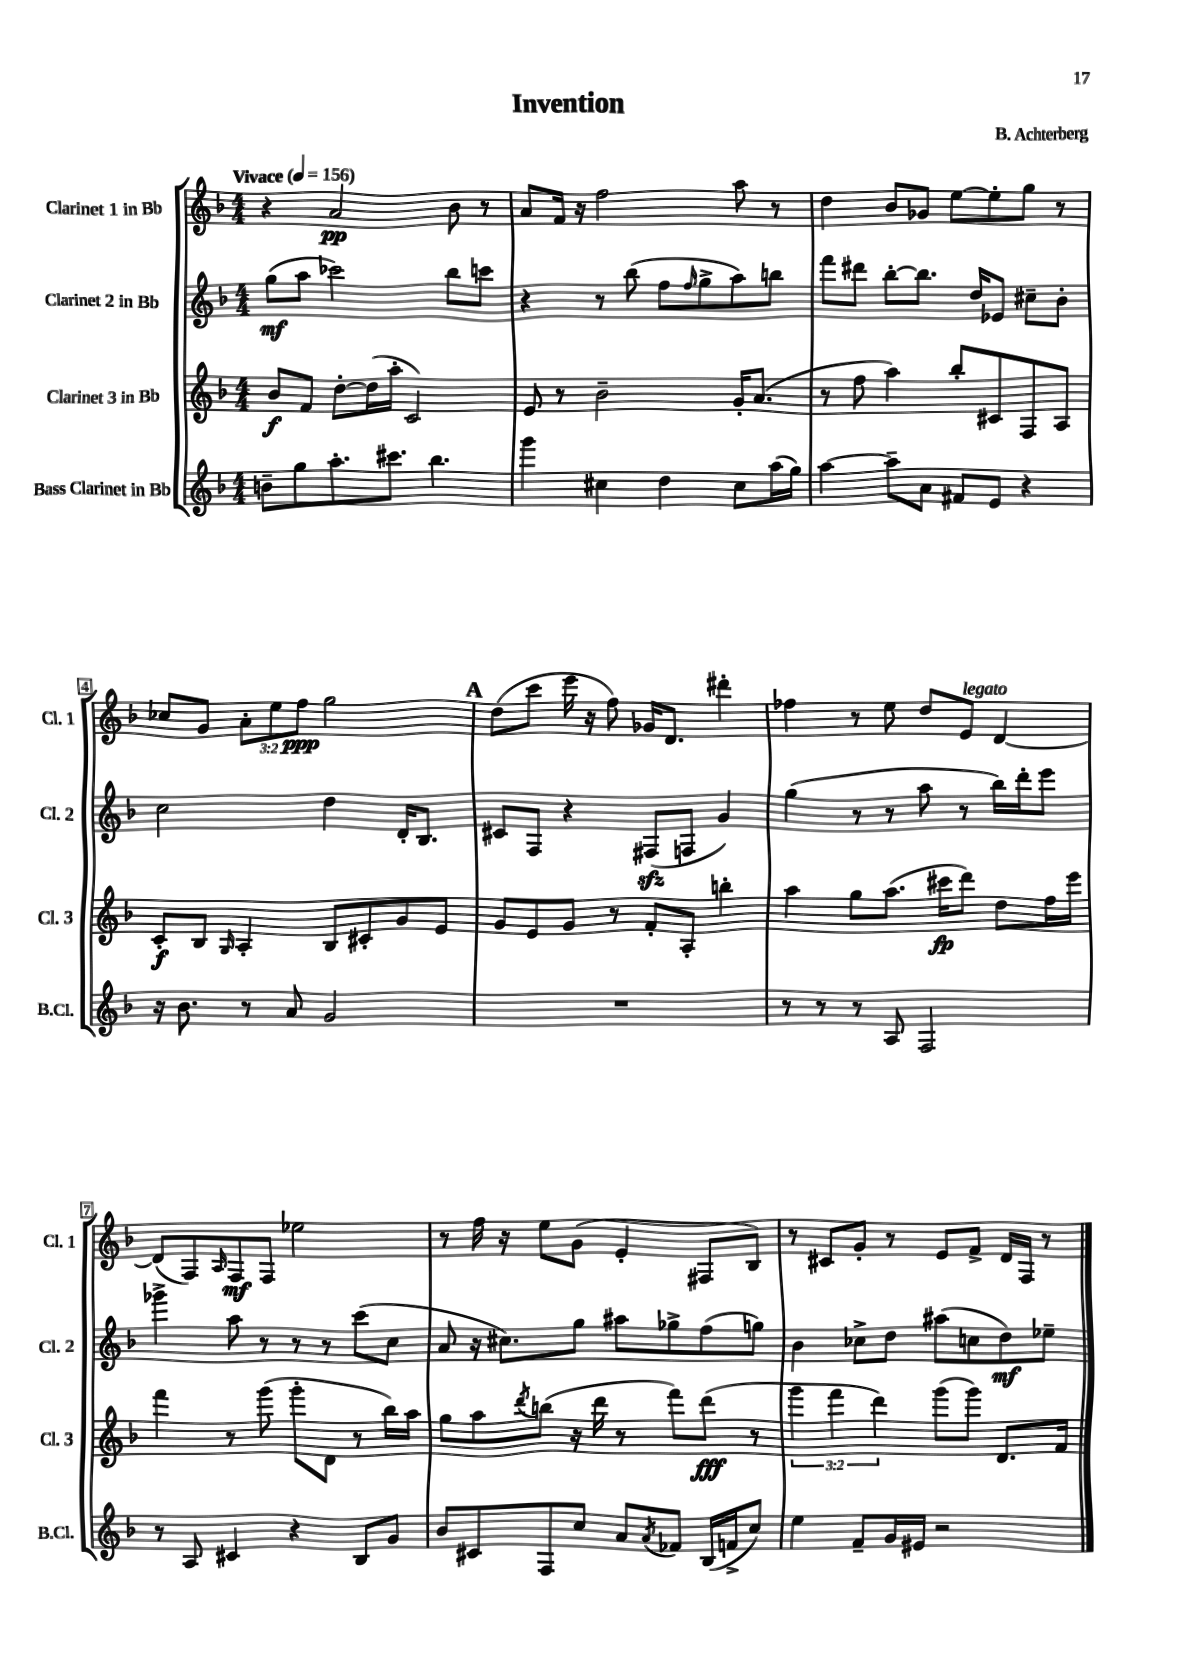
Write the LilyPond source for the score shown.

\header { title = "Invention" composer = "B. Achterberg" }
<<
\new StaffGroup <<
\new Staff = "s0" \with { instrumentName = "Clarinet 1 in Bb" shortInstrumentName = "Cl. 1" } {
    \clef treble \key f \major \numericTimeSignature \time 4/4 \override Staff.TupletNumber.text = #tuplet-number::calc-fraction-text \tempo "Vivace" 4 = 156
    r4 a'2\pp bes'8 r8 |
    a'8 f'16 r16 f''2 a''8 r8 |
    d''4 bes'8 ges'8 e''8~ e''8-. g''8 r8 |
    ces''8 g'8 \tuplet 3/2 { a'8-. e''8 f''8\ppp } g''2 |
    \mark \markup { \bold "A" } d''8( c'''8 e'''16 r16 f''8) ges'16 d'8. dis'''4-. |
    fes''4 r8 e''8 d''8 e'8^\markup { \italic "legato" } d'4~ |
    d'8( f8) \grace { a16 } f8\mf f8 ees''2 |
    r8 f''16 r16 e''8 g'8( e'4-. fis8 bes8) |
    r8 cis'8 g'8-. r8 e'8 f'8-> d'16 f16 r8 \bar "|." |
}
\new Staff = "s1" \with { instrumentName = "Clarinet 2 in Bb" shortInstrumentName = "Cl. 2" } {
    \clef treble \key f \major \numericTimeSignature \time 4/4
    g''8\mf( a''8 ces'''2) bes''8 c'''8 |
    r4 r8 bes''8( f''8 \grace { f''16 } g''8-> a''8) b''8 |
    f'''8 dis'''8 bes''8~-. bes''8. d''16 ees'8 cis''8-- bes'8-. |
    c''2 d''4 d'16-. bes8. |
    \mark \markup { \bold "A" } cis'8 f8 r4 fis8\sfz( f8 g'4) |
    g''4( r8 r8 a''8 r8 bes''16) d'''16-. e'''8 |
    ges'''4-> a''8 r8 r8 r8 c'''8( c''8 |
    a'8 r16 cis''8.) g''8 ais''8 ges''8-> f''8( g''8) |
    bes'4 ces''8-> d''8 ais''8( c''8 d''8\mf) ees''8-- \bar "|." |
}
\new Staff = "s2" \with { instrumentName = "Clarinet 3 in Bb" shortInstrumentName = "Cl. 3" } {
    \clef treble \key f \major \numericTimeSignature \time 4/4 \override Staff.TupletNumber.text = #tuplet-number::calc-fraction-text
    bes'8\f f'8 d''8~-. d''16( a''16-. c'2) |
    e'8 r8 bes'2-- g'16-. a'8.( |
    r8 f''8 a''4) bes''8-. cis'8 f8 a8 |
    c'8-.\f bes8 \grace { g16 } a4-. bes8 cis'8-. g'8 e'8 |
    \mark \markup { \bold "A" } g'8 e'8 g'8 r8 f'8-. a8-. b''4-. |
    a''4 g''8 a''8.( cis'''16\fp d'''8) d''8 f''16 e'''16 |
    f'''4 r8 g'''8( g'''8-. d'8 r8 bes''16) a''16 |
    g''8 a''8 \acciaccatura { d'''8 } b''8( r16 d'''16 r8 f'''8) d'''8\fff( r8 |
    \tuplet 3/2 { g'''4 f'''4 d'''4) } g'''8( g'''8) d'8. f'16 \bar "|." |
}
\new Staff = "s3" \with { instrumentName = "Bass Clarinet in Bb" shortInstrumentName = "B.Cl." } {
    \clef treble \key f \major \numericTimeSignature \time 4/4
    b'8-- g''8 a''8.-. cis'''8. bes''4. |
    g'''4 cis''4 d''4 cis''8 a''16( g''16) |
    a''4~ a''8-- a'8 fis'8 e'8 r4 |
    r16 bes'8. r8 a'8 g'2 |
    \mark \markup { \bold "A" } R1 |
    r8 r8 r8 a8 f2 |
    r8 a8 cis'4 r4 bes8 g'8 |
    bes'8 cis'8 f8 c''8 a'8 \acciaccatura { a'8 } fes'8 bes16( f'16-> c''8) |
    e''4 f'8-- g'16 eis'16 r2 \bar "|." |
}
>>
>>
\layout { \context { \Score \override BarNumber.stencil = #(make-stencil-boxer 0.1 0.3 ly:text-interface::print) } }
